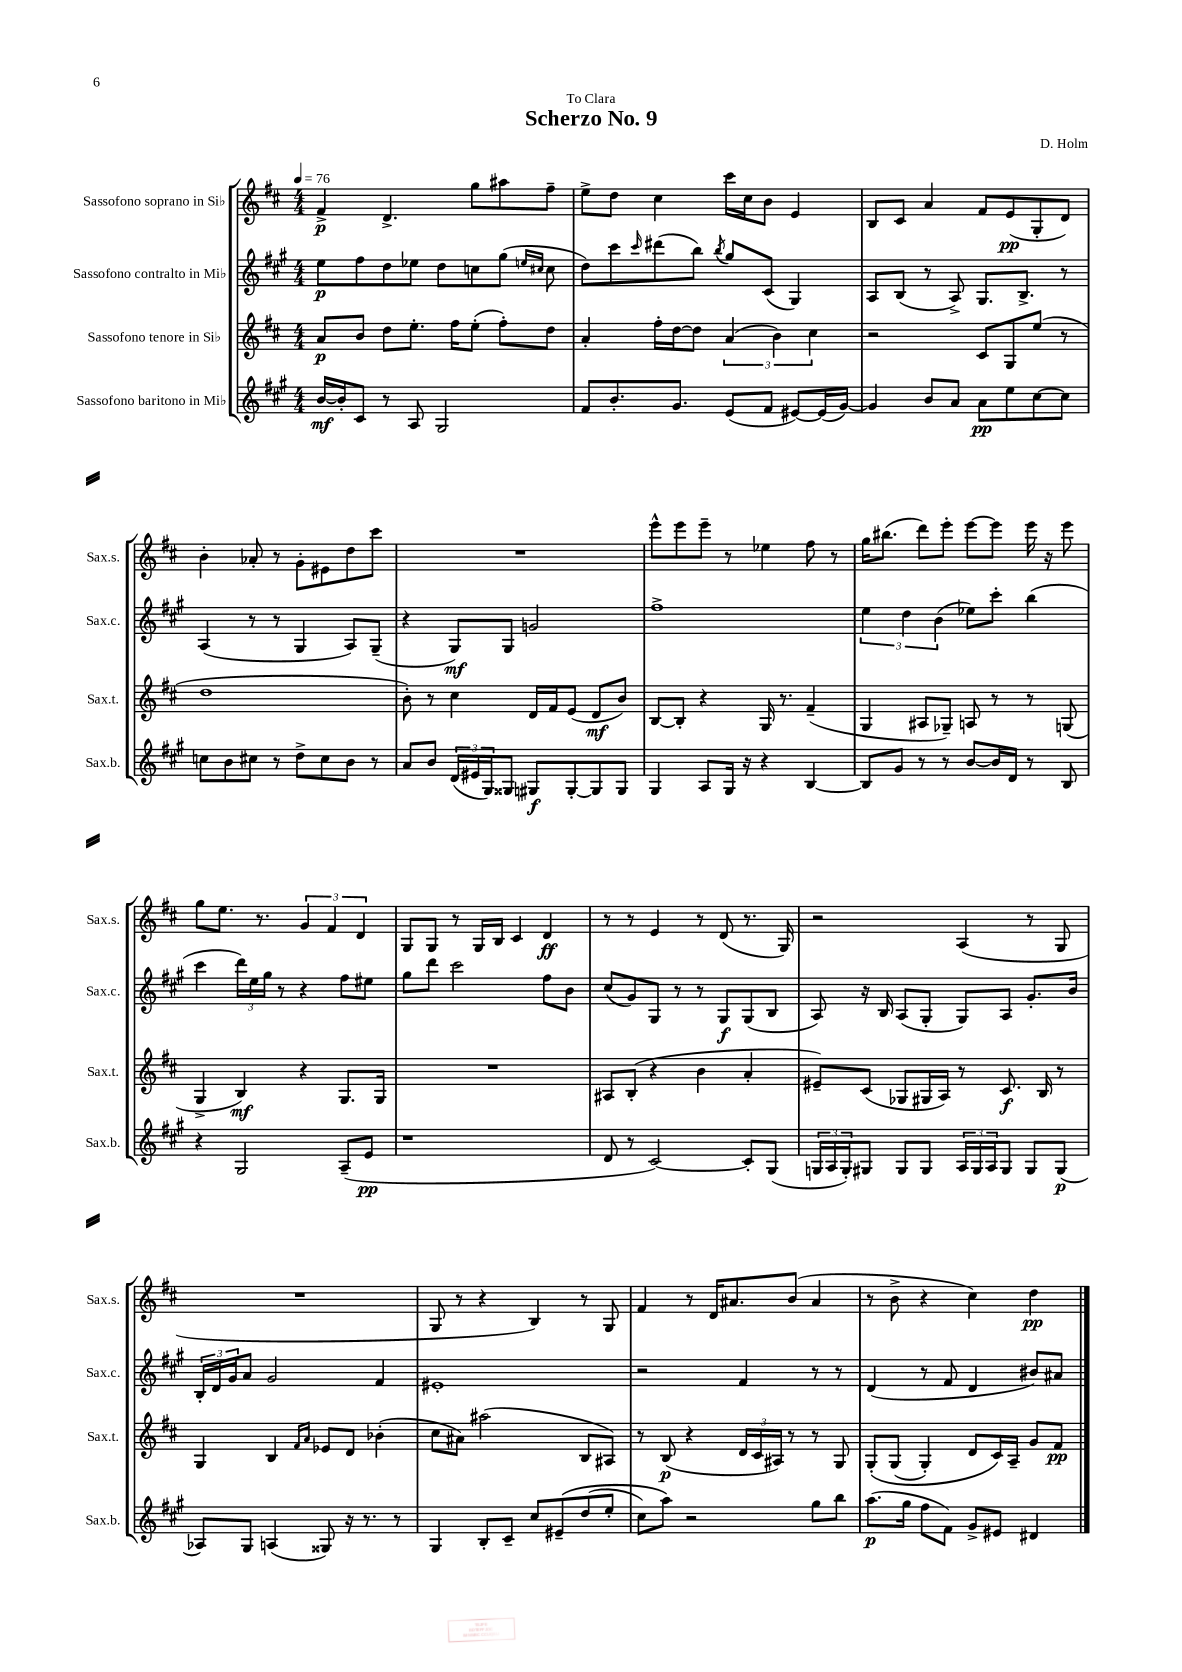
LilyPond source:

\header { title = "Scherzo No. 9" composer = "D. Holm" dedication = "To Clara" }
<<
\new StaffGroup <<
\new Staff = "s0" \with { instrumentName = "Sassofono soprano in Sib" shortInstrumentName = "Sax.s." } {
    \clef treble \key d \major \numericTimeSignature \time 4/4 \tempo 4 = 76
    fis'4->\p d'4.-> g''8 ais''8 fis''8-- |
    e''8-> d''8 cis''4 cis'''16 cis''16 b'8 e'4 |
    b8 cis'8 a'4 fis'8 e'8\pp( g8-. d'8) |
    b'4-. aes'8-. r8 g'8-. eis'8 d''8 cis'''8 |
    R1 |
    e'''8-^ e'''8 e'''8-- r8 ees''4 fis''8 r8 |
    g''16 bis''8.( d'''8) e'''8-. e'''8~ e'''8 e'''16 r16 e'''8 |
    g''8 e''8. r8. \tuplet 3/2 { g'4 fis'4 d'4 } |
    g8 g8 r8 g16 b16 cis'4 d'4\ff |
    r8 r8 e'4 r8 d'8( r8. g16) |
    r2 a4( r8 g8 |
    R1 |
    g8 r8 r4 b4) r8 g8 |
    fis'4 r8 d'16 ais'8. b'8( ais'4 |
    r8 b'8-> r4 cis''4) d''4\pp \bar "|." |
}
\new Staff = "s1" \with { instrumentName = "Sassofono contralto in Mib" shortInstrumentName = "Sax.c." } {
    \clef treble \key a \major \numericTimeSignature \time 4/4
    e''8\p fis''8 d''8 ees''8 d''8 c''8 gis''8( \grace { e''16 cis''16 } cis''8 |
    d''8) cis'''8 \grace { cis'''16 } dis'''8( b''8) \acciaccatura { b''8 } gis''8 cis'8( gis4) |
    a8 b8( r8 a8->) gis8. b8.-> r8 |
    a4( r8 r8 gis4 a8) gis8--( |
    r4 gis8\mf) gis8 g'2 |
    fis''1-> |
    \tuplet 3/2 { e''4 d''4 b'4( } ees''8) cis'''8-. b''4( |
    cis'''4 \tuplet 3/2 { d'''16) e''16 gis''16 } r8 r4 fis''8 eis''8 |
    gis''8 d'''8 cis'''2 fis''8 b'8 |
    cis''8( gis'8) gis8 r8 r8 gis8\f gis8( b8 |
    a8) r16 b16 a8( gis8-. gis8) a8 gis'8.-. b'16 |
    \tuplet 3/2 { b16-. d'16 gis'16 } a'8 gis'2 fis'4 |
    eis'1-. |
    r2 fis'4 r8 r8 |
    d'4( r8 fis'8 d'4 bis'8) ais'8 \bar "|." |
}
\new Staff = "s2" \with { instrumentName = "Sassofono tenore in Sib" shortInstrumentName = "Sax.t." } {
    \clef treble \key d \major \numericTimeSignature \time 4/4
    a'8\p b'8 d''8 e''8.-. fis''16 e''8-.( fis''8-.) d''8 |
    a'4-. fis''16-. d''16~ d''8 \tuplet 3/2 { a'4( b'4) cis''4 } |
    r2 cis'8 g8 e''8( r8 |
    d''1 |
    b'8-.) r8 cis''4 d'16 fis'16 e'8( d'8\mf b'8) |
    b8~ b8-. r4 g16 r8. fis'4--( |
    g4 ais8 ges8--) a8 r8 r8 g8( |
    g4-> b4\mf) r4 g8. g16 |
    R1 |
    ais8 b8-.( r4 b'4 a'4-. |
    eis'8--) cis'8( ges8 gis16 a16) r8 cis'8.\f b16 r8 |
    g4 b4 \grace { fis'16 a'16 } ees'8 d'8 bes'4-.( |
    cis''8 ais'8) ais''2( b8 ais8) |
    r8 b8\p( r4 \tuplet 3/2 { d'16 cis'16 ais16) } r8 r8 g8 |
    g8-.\( g8( g4-.) d'8 cis'16\) a16-- g'8 fis'8\pp \bar "|." |
}
\new Staff = "s3" \with { instrumentName = "Sassofono baritono in Mib" shortInstrumentName = "Sax.b." } {
    \clef treble \key a \major \numericTimeSignature \time 4/4
    b'16~\mf b'16-. cis'8 r8 a8 gis2 |
    fis'8 b'8.-. gis'8. e'8( fis'8 eis'8~) eis'16( gis'16~) |
    gis'4 b'8 a'8 a'8\pp e''8 cis''8~ cis''8 |
    c''8 b'8 cis''8 r8 d''8-> cis''8 b'8 r8 |
    a'8 b'8 \tuplet 3/2 { d'16( eis'16 gis16) } gisis8 gis8\f gis8~-. gis8 gis8 |
    gis4 a8 gis16 r16 r4 b4~ |
    b8 gis'8 r8 r8 b'8~ b'16 d'16 r8 b8 |
    r4 gis2 a8--( e'8\pp |
    r1 |
    d'8 r8 cis'2~) cis'8-. gis8( |
    \tuplet 3/2 { g16 a16 g16-.) } gis8 gis8 gis8 \tuplet 3/2 { a16 gis16 a16 } gis8 gis8 gis8\p( |
    aes8) gis8 a4( gisis8) r16 r8. r8 |
    gis4 b8-. cis'8-- cis''8 eis'8--\( d''8( e''8-. |
    cis''8) a''8\) r2 gis''8 b''8 |
    a''8.\p( gis''16 fis''8 fis'8) gis'8-> eis'8 dis'4 \bar "|." |
}
>>
>>
\layout { \context { \Score \remove "Bar_number_engraver" } }
